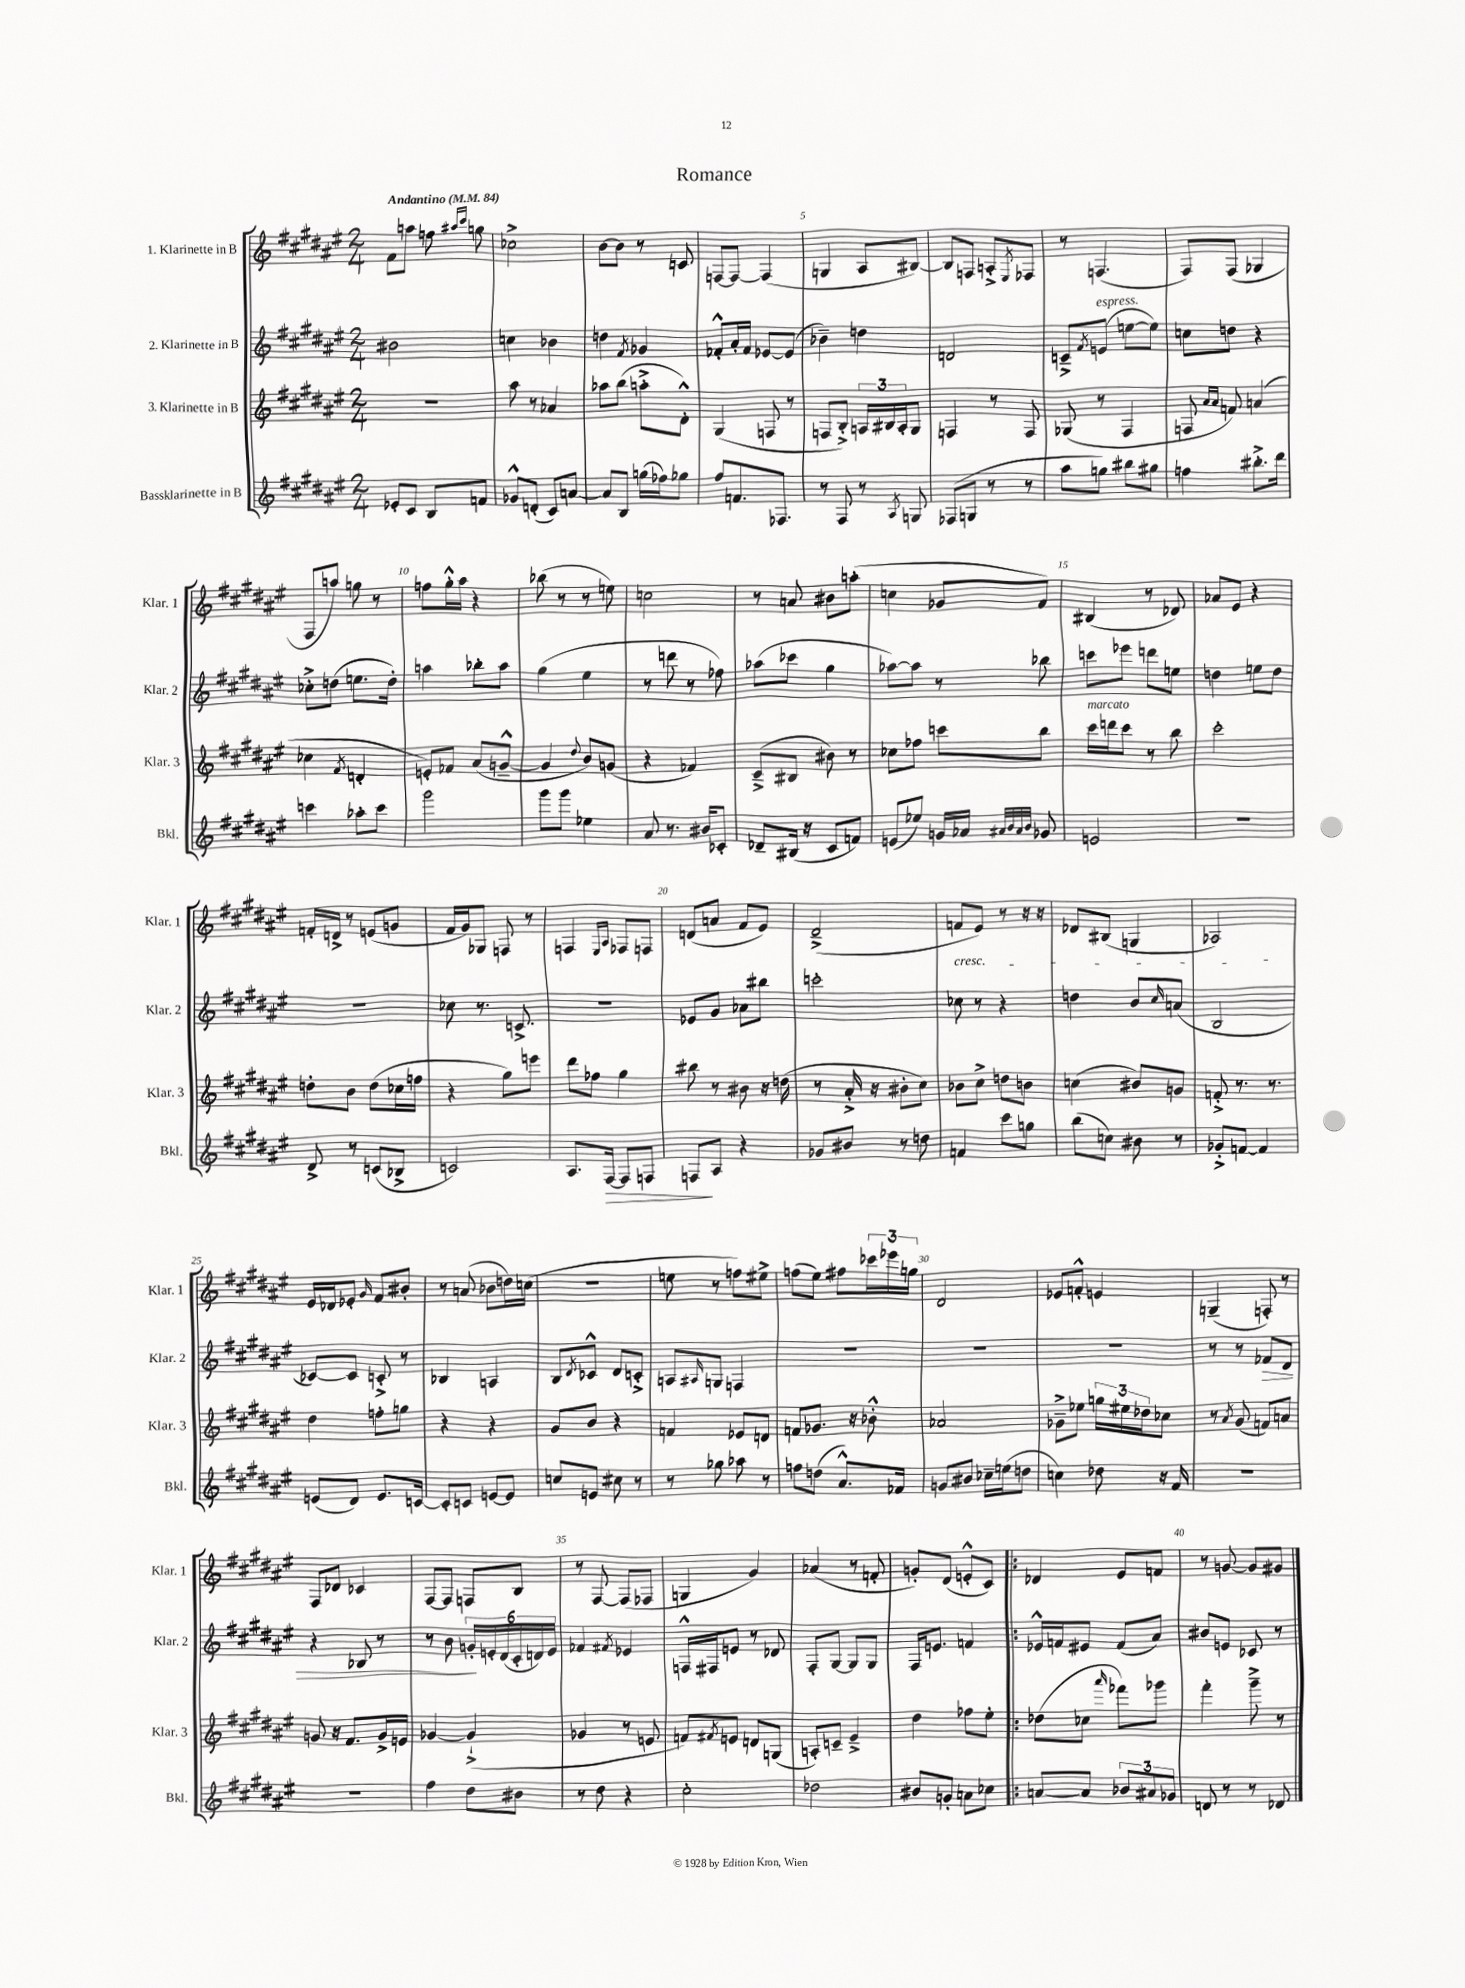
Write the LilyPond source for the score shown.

\header { title = "Romance" }
<<
\new StaffGroup <<
\new Staff = "s0" \with { instrumentName = "1. Klarinette in B" shortInstrumentName = "Klar. 1" } {
    \clef treble \key fis \major \numericTimeSignature \time 2/4 \tempo "Andantino" 4 = 84
    fis'8 a''8 f''8 \grace { ais''16 cis'''16 } g''8 |
    ces''2-> |
    b'8~ b'8 r8 c'8 |
    f8~ f8~ f4( |
    g4 ais8 bis8~) |
    bis8 f8 a8-.-> \acciaccatura { eis8 } fes8 |
    r8 f4.( |
    fis8) fis8( ges4 |
    fis8 a''8) g''8 r8 |
    f''8 gis''16-.-^ ais''16 r4 |
    bes''8( r8 r8 e''8) |
    c''2 |
    r8 a'8 bis'8 a''8-.( |
    c''4 ges'8 fis'8) |
    bis4( r8 des'8) |
    aes'8 eis'8 r4 |
    f'16-. d'16-> r8 e'8( g'8 |
    fis'16 gis'16) ges8 f8 r8 |
    f4 \grace { eis16 ais16 } fes8 f8 |
    d'8( a'8 fis'8 eis'8) |
    dis'2--->( |
    f'8\cresc eis'8) r8 r16 r16 |
    des'8 bis8( g4 |
    aes2\!) |
    eis'16 des'16 ees'8-. \grace { gis'16 } fis'8 bis'8-. |
    r8 a'8( bes'8 d''16) c''16( |
    r2 |
    e''8 r8 f''8) eis''8-> |
    f''8( eis''8) fis''8 \tuplet 3/2 { ces'''16 ees'''16 g''16 } |
    dis'2 |
    ees'8 f'8-.-^ e'4 |
    g4--( f8-.) r8 |
    fis8 des'8 ces'4 |
    fis8~ fis8 f8 b8 |
    r8 fis8~ fis8( fes8 |
    g4 gis'4) |
    aes'4( r8 f'8-. |
    g'8-.) dis'8( e'8-.-^ cis'8) |
    \bar ".|:" des'4 eis'8 f'8 |
    r8 g'8~ g'8 gis'8 \bar "|." |
}
\new Staff = "s1" \with { instrumentName = "2. Klarinette in B" shortInstrumentName = "Klar. 2" } {
    \clef treble \key fis \major \numericTimeSignature \time 2/4
    bis'2 |
    c''4 bes'4 |
    d''4 \acciaccatura { fis'8 } ges'4 |
    fes'8-.-^ ais'16-. fes'16 ees'8~ ees'8( |
    bes'4--) d''4 |
    d'2 |
    c'8---> \acciaccatura { fis'8 } e'8^\markup { \italic "espress." }( e''8~ e''8) |
    c''8 d''8 r4 |
    ces''8-.-> d''8( e''8. d''16-.) |
    a''4 bes''8-. a''8 |
    gis''4( eis''4 |
    r8 d'''8 r8 fes''8) |
    aes''8( ces'''8 gis''4 |
    aes''8~) aes''8 r8 bes''8 |
    c'''8 ees'''8 d'''8 e''8 |
    d''4 e''8 d''8 |
    r2 |
    ces''8 r8. c'8.-> |
    r2 |
    ees'8 gis'8 aes'8 bis''8 |
    c'''2-. |
    ces''8 r8 r4 |
    d''4 b'8 \grace { cis''16 } a'8( |
    b2 |
    ces'8~) ces'8 c'8-.-> r8 |
    bes4 a4 |
    b8 \acciaccatura { dis'8 } ces'8-^ dis'8 c'8-.-> |
    a8 \grace { ais16 } g8 f4 |
    R2 |
    R2 |
    R2 |
    r8 r8 fes'8\> dis'8 |
    r4 bes8 r8 |
    r8 b'8 \tuplet 6/4 { g'16-.\! e'16-. dis'16( cis'16-. d'16) e'16 } |
    fes'4 \acciaccatura { fis'8 } ees'4 |
    f16-^ fis16 e'8 r8 des'8 |
    fis8-. gis8~ gis8 gis8 |
    fis16 e'8. f'4 |
    \bar ".|:" ees'16-^ f'16 eis'8 f'8( ais'8) |
    bis'8 e'8 ces'8 r8 \bar "|." |
}
\new Staff = "s2" \with { instrumentName = "3. Klarinette in B" shortInstrumentName = "Klar. 3" } {
    \clef treble \key fis \major \numericTimeSignature \time 2/4
    R2 |
    ais''8 r8 aes'4 |
    aes''8 b''8( a''8-.-> dis'8-.-^) |
    gis4( f8 r8 |
    f8 b8-.->) \tuplet 3/2 { a16 bis16 a16-. } gis8 |
    f4 r8 f8 |
    ges8( r8 fis4 |
    f8 \grace { ais'16 ais'16 } f'8) a'4( |
    ces''4 \acciaccatura { fis'8 } d'4-. |
    e'8-.) fes'8 ais'8( g'8~---^ |
    g'4 \appoggiatura { dis''8 } b'8) g'8( |
    r4 fes'4) |
    cis'8--->( bis8 bis'8) r8 |
    ces''8 fes''8 c'''8 b''8 |
    cis'''16^\markup { \italic "marcato" } d'''16 cis'''8 r8 b''8 |
    cis'''2-. |
    d''8-. b'8 d''8( ces''16 f''16 |
    r4 gis''8) e'''8 |
    dis'''8 fes''8 gis''4 |
    bis''8 r8 bis'8 r16 d''16( |
    r8 ais'16-.-> r16 bis'8-. cis''8) |
    bes'8 cis''8-> d''8 b'8 |
    c''4( bis'8) g'8 |
    f'8-.-> r8. r8. |
    dis''4 f''8-. g''8 |
    r4 r4 |
    gis'8 b'8 r4 |
    f'4 ees'8 d'8 |
    f'8 ges'8. r16 bes'8-.-^ |
    aes'2 |
    ges'8---> ees''8 \tuplet 3/2 { g''16 eis''16 des''16 } ces''8 |
    r8 \acciaccatura { ais'8 } gis'8( f'8) a'8 |
    g'8 r16 fis'8. g'16-> e'16 |
    ges'4~ ges'4-!->( |
    ges'4 r8 e'8 |
    f'8) \acciaccatura { fis'8 } e'8 d'8 g8( |
    a8-.) c'8-- eis'4---> |
    dis''4 fes''8 eis''8-. |
    \bar ".|:" des''8( ces''8 \grace { ais'''16 } fes'''8) ges'''8 |
    fis'''4-. gis'''8---> r8 \bar "|." |
}
\new Staff = "s3" \with { instrumentName = "Bassklarinette in B" shortInstrumentName = "Bkl." } {
    \clef treble \key fis \major \numericTimeSignature \time 2/4
    ees'8-. cis'8 b8 f'8 |
    ges'8-^ d'8-.( cis'8) a'8~ |
    a'8 b8 g''16( fes''16) ges''8 |
    fis''8 f'8. fes8. |
    r8 fis8 r8 \acciaccatura { ais8 } g8 |
    fes8( g8 r8 r8 |
    ais''8 g''8) bis''8 gis''8 |
    f''4 bis''8.-.-> dis'''16 |
    c'''4 aes''8-. c'''8 |
    gis'''2 |
    gis'''8 gis'''8 ees''4 |
    ais'8 r8. bis'16 ces'8-. |
    des'8-- bis16( r16 cis'8 f'8) |
    e'8( ees''8) g'16 aes'16 \grace { ais'32 b'32 ais'32 b'32 } ges'8 |
    e'2 |
    r2 |
    dis'8-> r8 c'8( bes8-> |
    c'2) |
    ais8. fis16~\> fis8 f8 |
    f8\! ais8 r4 |
    ges'8 bis'8 r8 d''8 |
    f'4 cis'''8 g''8 |
    b''8( c''8) bis'8 r8 |
    ges'8-.-> f'8~ f'4 |
    e'8( dis'8) e'8. c'16~ |
    c'8-. c'8 e'8~ e'8 |
    c''8 e'8 cis''8 r8 |
    r8 ges''8 aes''8 r8 |
    f''8 d''8( ais'8.-^) fes'16 |
    g'8 bis'8 ces''16-- e''16( d''8 |
    c''4) des''8 r16 fis'16 |
    R2 |
    r2 |
    fis''4 dis''8 bis'8 |
    r8 dis''8 r4 |
    cis''2-. |
    des''2 |
    bis'8 g'8-. a'8 ces''8 |
    \bar ".|:" a'8~ a'8 \tuplet 3/2 { bes'8 ais'8 ges'8 } |
    d'8 r8 r8 des'8 \bar "|." |
}
>>
>>
\layout { \context { \Score \override BarNumber.break-visibility = ##(#f #t #t) barNumberVisibility = #(every-nth-bar-number-visible 5) } }
